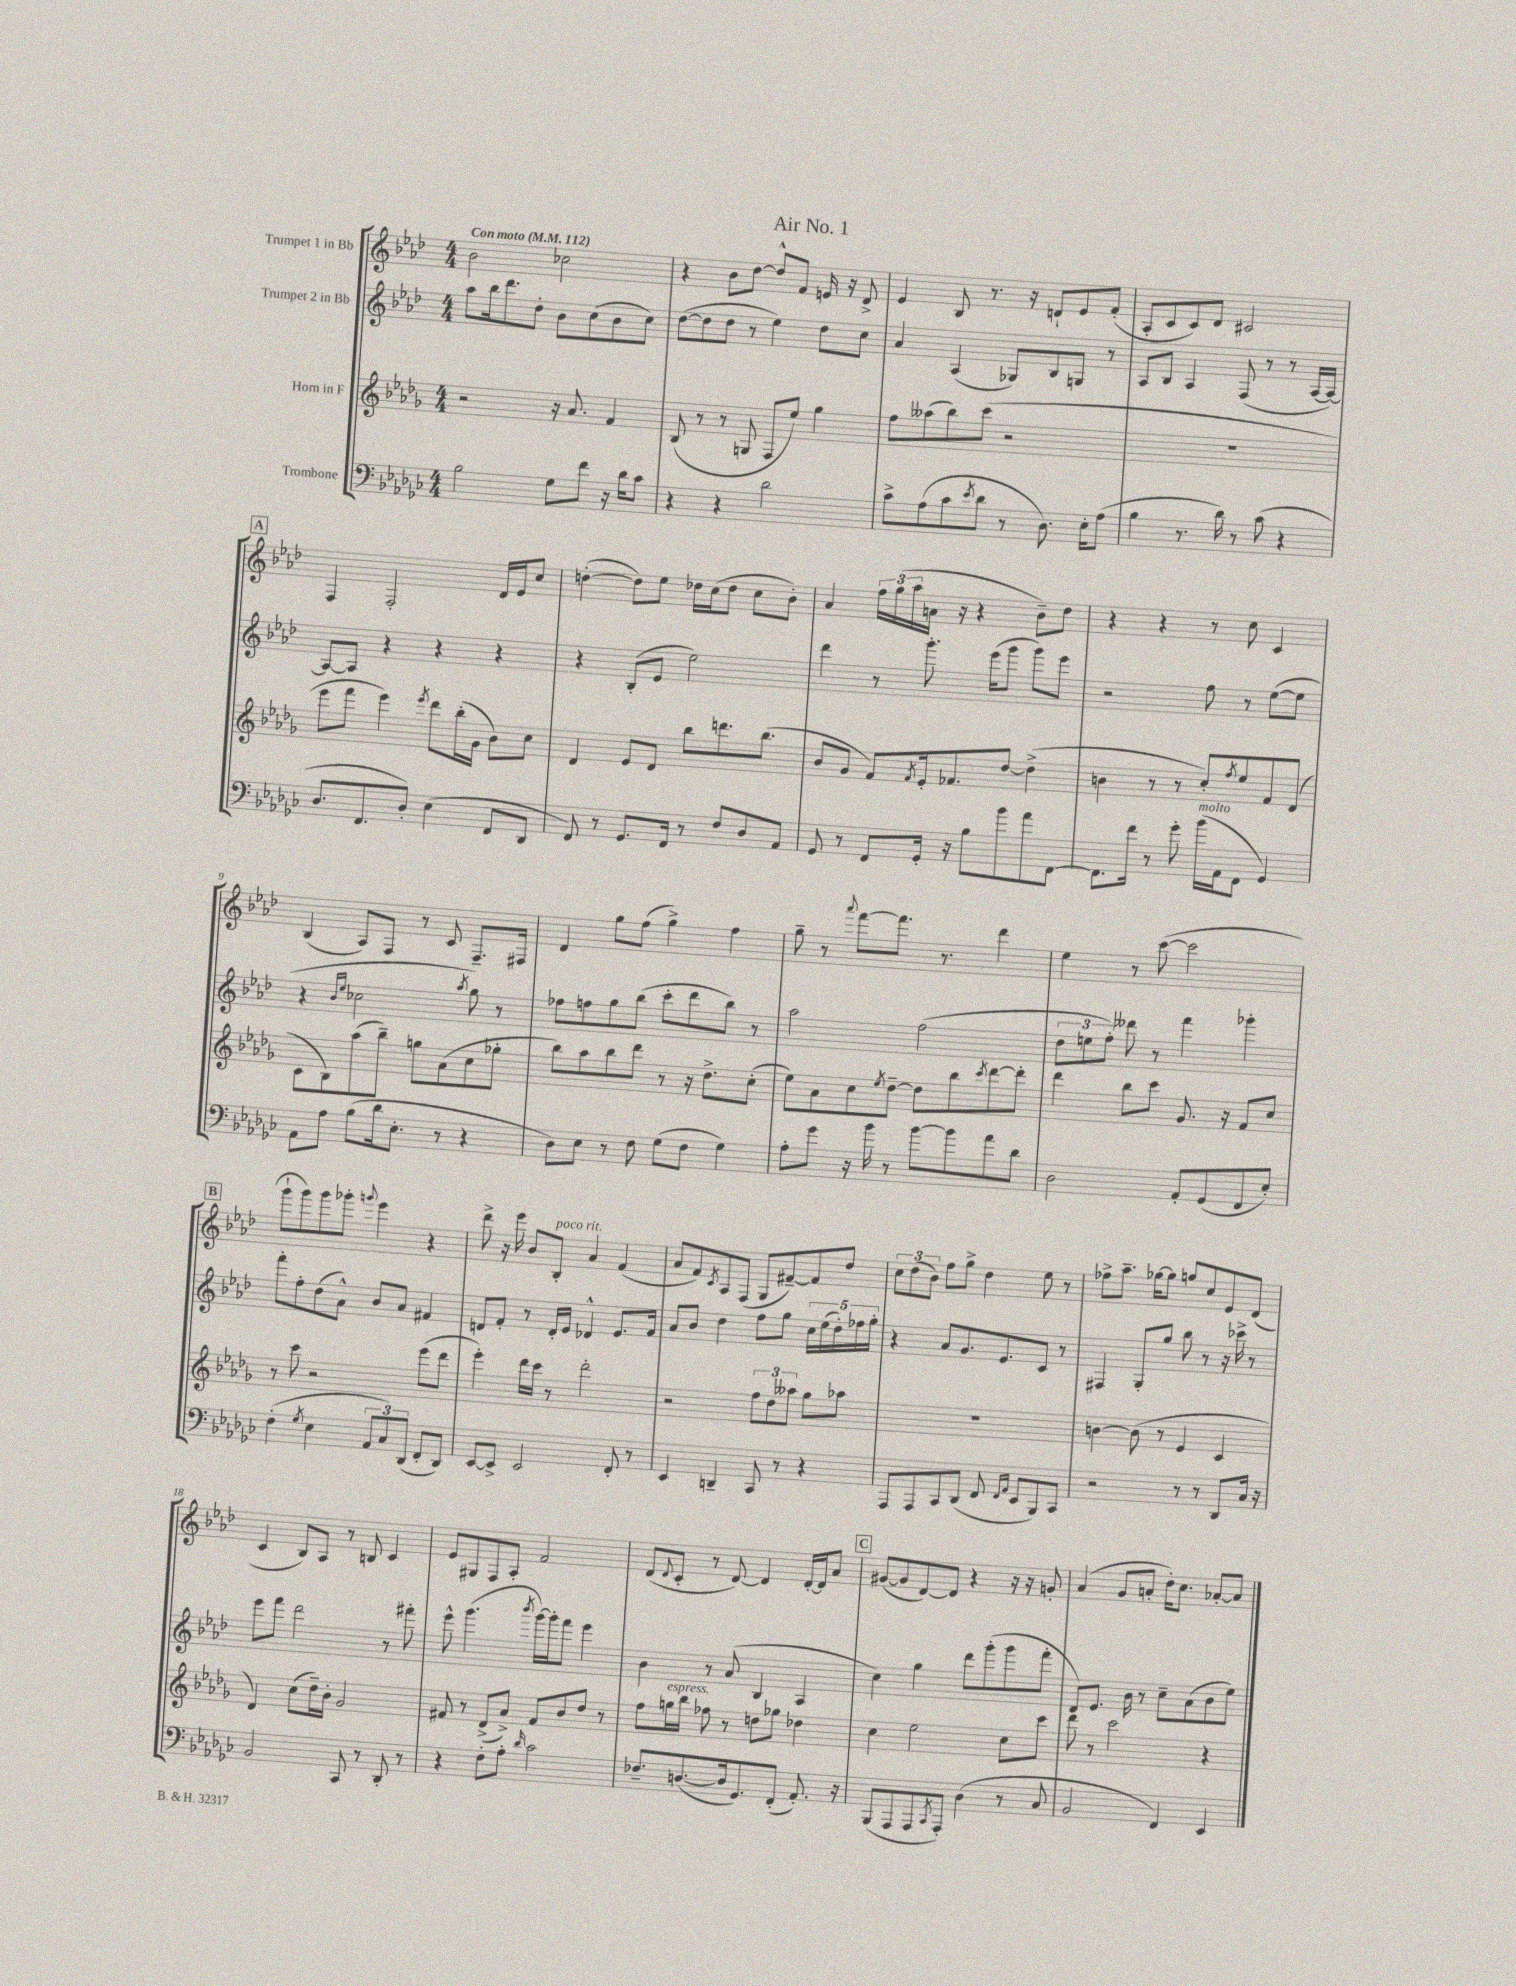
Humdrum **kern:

**kern	**kern	**kern	**kern
*part4	*part3	*part2	*part1
*staff4	*staff3	*staff2	*staff1
*I"Trombone	*I"Horn in F	*I"Trumpet 2 in Bb	*I"Trumpet 1 in Bb
*clefF4	*clefG2	*clefG2	*clefG2
*k[b-e-a-d-g-c-]	*k[b-e-a-d-g-]	*k[b-e-a-d-]	*k[b-e-a-d-]
*M4/4	*M4/4	*M4/4	*M4/4
*MM112	*MM112	*MM112	*MM112
=1	=1	=1	=1
!	!	!	!LO:TX:a:B:t=Con moto
2B-\	2r	8aa-\L	2b-\
.	.	16bb-\k	.
.	.	8.ddd-\	.
.	.	8dd-'\J	.
8G-\L	16r	8b-\L	2cc-X\
.	8.a-/	.	.
8f\J	.	(8cc\	.
16r	4f/	8b-\	.
16d-\KL	.	.	.
8c-\J	.	8cc\J)	.
=2	=2	=2	=2
4r	(8B-/	([8dd-\L	4r
.	8r	8dd-\]	.
4r	8r	8dd-\J	8b-\L
.	8Gn/	8r	[8dd-\J
2d-\	8F/L	4ee-\)	8dd-^^/L]
.	8ee-/J)	.	8f/J
.	4gg-\	8dd-\L	16en/
.	.	.	16r
.	.	8cc\J	8d-^/
=3	=3	=3	=3
8c-^\L	8ff\L	4a-/	4e-/
(8A-\	(8aa--X\	.	.
8c-\	8bb-\)	(4A-/	8B-/
8qe-/	.	.	.
8d-\J	(8ccc\J	.	8.r
8r	2r	8G-X/L)	.
.	.	.	16r
8.D-\)	.	8B-/	8dn`/L
.	.	8Gn/J	8e-/
16E-'\KL	.	.	.
(8A-\J	.	8r	(8f'/J
=4	=4	=4	=4
4B-\	1r	8A-/L	8A-'/L
.	.	8B-/J	8c/
8.r	.	4A-/	8c/)
.	.	.	8d-/J
16d-\)	.	.	.
8r	.	(8F/	2c#X/
(8c-\	.	8r	.
4r	.	8r	.
.	.	[16A-/LL	.
.	.	16A-/JJ_)	.
!!LO:LB:g=z
!!LO:REH:place=s1:t=A
=5	=5	=5	=5
8.D-/L	8eee-\L	8A-/L_	4F/
.	8fff\J	8A-/J]	.
8.FF/	.	.	.
.	4eee-\)	4r	2F'/
8D-'/J)	.	.	.
.	8qeee-/	.	.
(4E-\	8ddd-\L	4r	.
.	(16bb-'\L	.	.
.	16g-\JJ	.	.
8FF/L	8b-\L)	4r	16d-/LL
.	.	.	16e-/J
8DD-/J	8cc\J	.	8cc/J
=6	=6	=6	=6
8FF/)	4d-/	4r	([4ddn'\
8r	.	.	.
8.GG-/L	8e-/L	(8B-'/L	8dd\L])
.	8d-/J	8e-/J	8ee-\J
16FF/Jk	.	.	.
8r	8bb-\L	2ee-\)	16dd-X\LL
.	.	.	(16cc\J
8F/L	8.dddn\	.	8dd-\J
8D-/	.	.	8cc\L
.	(8.bb-\J	.	.
8AA-/J	.	.	8b-'\J)
=7	=7	=7	=7
8GG-/	8b-/L	4ddd-\	4a-/
8r	8g-/J	.	.
8FF/L	8f/L)	8r	24ff\LL
.	.	.	(24gg\
.	.	.	24aa-\
.	8qf/	.	.
16GG-'/Jk	16e-'/k	8.ggg'\	16an\JJ
16r	8.f-X/	.	16r
8B-\L	.	.	4r
.	.	(16eee-\KL	.
8b-\	[8dd-/J	8ggg\J	.
8a-\	(4dd-^\]	8ggg\L)	8b-~\L)
[8FF\J	.	8eee-\J	8dd-\J
=8	=8	=8	=8
8.FF\L]	4bn\	2r	4r
16f\Jk	.	.	.
8r	8r	.	4r
8g-'\	8r	.	.
!LO:TX:a:i:t=molto	!	!	!
(16b-\LL	8cc'/L)	8ff\	8r
16AA-\J	.	.	.
.	8qff/	.	.
8FF\J	8ee-/	8r	8cc\
4GG-/)	8f/	([8ee-\L	4c/
.	(8d-/J	8ee-\J]	.
!!LO:LB:g=z
=9	=9	=9	=9
8AA-\L	8c\L	4r	(4B-/
8A-\J	8B-\)	.	.
.	.	16qqb-/LL	.
.	.	16qqee-/JJ	.
(8B-\L	(8aa-\	2cc-X\	8A-/L)
16d-\k	8bb-~\J)	.	8F/J
8.E-'\J	.	.	.
.	8ggn\L	.	8r
8r	(8a-\	.	8c/
.	.	8qaa-/	.
4r	8cc\	8gg\)	8.F~/L
.	8gg-X'\J	8r	.
.	.	.	16F#X/Jk
=10	=10	=10	=10
8D-\L)	8bb-\L)	8ff-X\L	4d-/
8E-\J	8aa-\	8ffn\	.
8r	8bb-\	8gg\	8gg\L
8F\	8ddd-\J	(8bb-\J	(8ff\J
(8G-\L	8r	8ccc'\L	4gg^\)
8F\J	16r	8ddd-\	.
.	8.dd-^\L	.	.
4G-\)	.	8bb-\J)	4ff\
.	(8cc'\J	8r	.
=11	=11	=11	=11
8A-'\L	8ee-\L)	2aa-\	8gg~\
8g-\J	8a-\	.	8r
.	.	.	8qqaaa-/
16r	8cc\	.	[8fff\L
16b-\	.	.	.
.	8qee-/	.	.
8r	[8dd-~\J	.	8.fff\J]
[8b-\L	8dd-\L]	(2ff\	.
.	.	.	8.r
8b-\]	8bb-\	.	.
.	8qccc/	.	.
8a-\	[8ddd-\	.	4ddd-\
8d-\J	8ddd-'\J]	.	.
=12	=12	=12	=12
2D-\	4ddd-\	12dd-\L	4ee-\
.	.	12een\	.
.	.	12ff'\J)	.
.	8bb-\L	8ddd--X\	8r
.	8ccc\J	8r	([8ccc\
8AA-'/L	8.g-/	4fff\	2ccc\]
(8GG-/	.	.	.
.	16r	.	.
8FF/	8f/L	4ggg-X'\	.
8E-'/J)	8cc/J	.	.
!!LO:LB:g=z
!!LO:REH:place=s1:t=B
=13	=13	=13	=13
(4F'\	8r	8fff'\L	8ggg`\L
.	8ccc\	8ff'\	8ggg\)
8qG-/	.	.	.
4E-\	2r	(8dd-\	8ggg\
.	.	8a-^^\J)	8ggg-X'\J
.	.	.	8qqgggn/
12AA-/L	.	8b-/L	4eee-\
12C-/)	.	.	.
.	.	8a-/J	.
(12DD-/J	.	.	.
8FF'/L	(8eee-\L	4f#X/	4r
8DD-/J)	8ddd-\J	.	.
=14	=14	=14	=14
[8EE-/L	4eee-'\)	8dn/L	8ddd-^\
8EE-^/J]	.	8f'/J	16r
.	.	.	16eee-\
2EE-/	16ddd-\LL	8r	8b-/L
.	16ccc\JJ	.	.
!	!	!	!LO:TX:a:i:t=poco rit.
.	8r	16d'/LL	8B-'/J
.	.	16e-/JJ	.
.	2ddd-'\	4d-X^^/	4a-/
8FF'/	.	8.e-/L	(4f/
8r	.	.	.
.	.	16f/Jk	.
=15	=15	=15	=15
4EE-/	2r	8a-/L	8a-/L
.	.	8b-/J	8f/)
.	.	.	8qc/
4DDn~/	.	4dd-\	8A-/
.	.	.	(8F/J
8CC-/	12ff\L	8ff\L	8G/L
.	12dd-\	.	.
8r	.	8gg\J	[8f#X~/)
.	12aa--X\J	.	.
4r	8gg-\L	20cc\LL	8f#/]
.	.	(20ee-\	.
.	.	20dd-'\)	.
.	8aa-X\J	.	8dd-/J
.	.	20ff-X\	.
.	.	20gg'\JJ	.
=16	=16	=16	=16
8AAA-/L	1r	4r	12cc\L
.	.	.	(12dd-\
8AAA-/	.	.	.
.	.	.	12b-\J)
8CC-/	.	8a-/L	8ff\L
(8DD-/J	.	8.g/	8gg^\J
8FF/	.	.	4dd-\
.	.	8.e-/	.
16qqFF/LL	.	.	.
16qqAA-/JJ	.	.	.
8EE-/L	.	.	.
8BBB-/)	.	8c/J	8ee-\
8CC-/J	.	8r	8r
=17	=17	=17	=17
2r	[4bn\	4F#X/	8ff-X^\L
.	.	.	8.aa-~\J
.	(8b\]	8G'/L	.
.	.	.	[16gg-X\KL
.	8r	8gg/J	8gg-\J]
8r	4e-/	8bb-\	8ggn/L
8r	.	8r	8cc/
8DD-/L	4c/	16r	8e-/
.	.	16ccc-X^\	.
16C-/Jk	.	8r	(8d-/J
16r	.	.	.
!!LO:LB:g=z
=18	=18	=18	=18
2BB-/	4d-/)	8eee-\L	4c/
.	.	8fff\J	.
.	(8cc\L	2ddd-\	8B-/L)
.	16dd-~\L)	.	8A-/J
.	16b-'\JJ	.	.
8CC-/	2g-/	.	8r
8r	.	.	8Bn/
8DD-'/	.	8r	4c/
8r	.	8fff#X'\	.
=19	=19	=19	=19
4r	8f#X/	8eee-^^\	8e-/L
.	8r	(4.ggg\	8G#X/
8F'\L	(8d-^/L	.	8F/
8A-'\J	8a-^/J)	.	8A-'/J
16qqd-/	.	8qbbb-/	.
2c-\	8f#/L	[16ggg\LL)	2f/
.	.	16ggg'\J]	.
.	8b-/	8fff\J	.
.	8dd-/J	4eee-\	.
.	8r	.	.
=20	=20	=20	=20
8.F-X~/L	8ff\L	4b-\	(8d-/L
.	.	.	8qqd-/
!	!LO:TX:a:i:t=espress.	!	!
.	16ggn\L	.	8c'/J
([8.Dn/	16bb-\JJ	.	.
.	8ff-X\	8r	8r
16D/k]	8r	(8a-/	[8d-/)
8.GG-/)	.	.	.
.	8ddn\L	4B-/	4d-/]
(8FF'/J	8gg-X\J	.	.
8.AA-'/)	4dd-X\	4A-/	[16d-'/LL
.	.	.	16d-/J]
.	.	.	8a-/J
16r	.	.	.
!!LO:REH:place=s1:t=C
=21	=21	=21	=21
(8BBB-/L	4cc\	4cc\)	([8g#X/L
8AAA-/	.	.	8g#/]
8AAA-/	2ee-\	4gg\	[8d-/)
8qCC-/	.	.	.
8AAA-'/J)	.	.	8d-/J]
(4D-\	.	8ddd-\L	4r
.	.	(8ggg'\	.
8r	8cc\L	8ggg\	16r
.	.	.	16r
8C-/	8ccc\J	8fff'\J	8gn'/
=22	=22	=22	=22
2BB-/	8ddd-\	8d-/L)	(4a-/
.	8r	8.e-/J	.
.	2ccc\	.	8g/L
.	.	16b-\	.
.	.	8r	8an'/J
4FF/)	.	8cc~\L	16dd-'\KL)
.	.	.	8.cc\J
.	.	(8a-\	.
4EE-/	4r	8b-\	[8a-X'/L
.	.	8ee-\J)	8a-/J]
==	==	==	==
*-	*-	*-	*-
